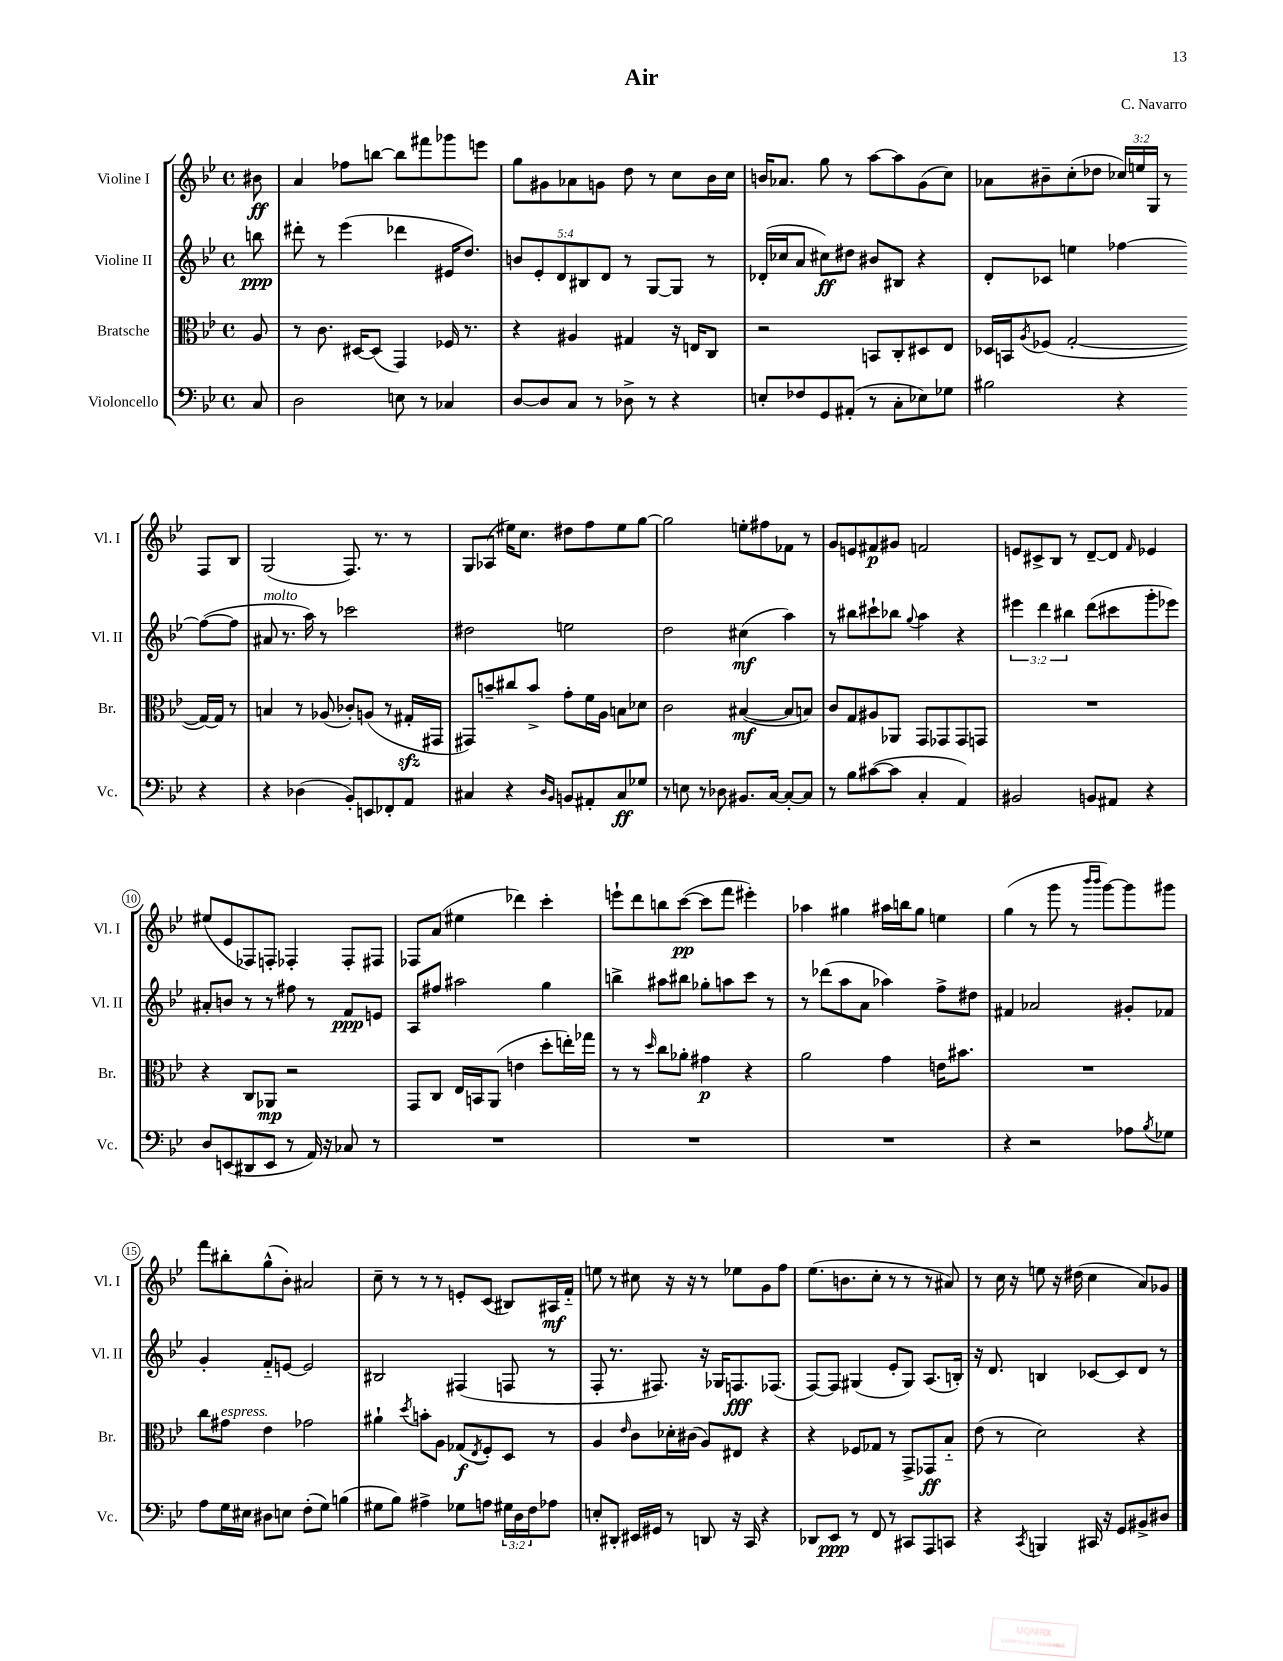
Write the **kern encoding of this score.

**kern	**kern	**kern	**kern
*staff4	*staff3	*staff2	*staff1
*clefF4	*clefC3	*clefG2	*clefG2
*k[b-e-]	*k[b-e-]	*k[b-e-]	*k[b-e-]
*M4/4	*M4/4	*M4/4	*M4/4
*met(c)	*met(c)	*met(c)	*met(c)
8C	8A	8bb	8b#
=	=	=	=
2D	8r	8ddd#'	4a
.	8.c	8r	.
.	.	(4eee-	8ff-
.	[16D#	.	.
.	(8D#]	.	[8bb
8E	4GG)	4ddd-	8bb]
8r	.	.	8fff#
4C-	16F-	16e#	8ggg-
.	8.r	8.dd)	.
.	.	.	8eee
=	=	=	=
[8D	4r	10b	8gg
.	.	10e-'	.
8D]	.	.	8g#
.	.	10d	.
8C	4A#	.	8a-
.	.	10B#	.
8r	.	.	8g
.	.	10d	.
8D-^	4G#	8r	8dd
8r	.	[8G	8r
4r	16r	8G]	8cc
.	16E	.	.
.	8C	8r	16b-
.	.	.	16cc
=	=	=	=
8E'	2r	(16d-'	16b
.	.	16cc-	8.a-
8F-	.	8a	.
8GG	.	8cc#)	8gg
(8AA#'	.	8dd#	8r
8r	8BB	8b#	[8aa
8C'	8C'	8B#	8aa]
8E-)	8D#	4r	(8g
8G-	8E-	.	8cc)
=	=	=	=
2B#	16D-	8d'	8a-
.	16BB	.	.
.	8qA	.	.
.	(8F-	8c-	8b#~
.	[2G'	4ee	(8cc'
.	.	.	8dd-
4r	.	[4ff-	24cc-)
.	.	.	24ee
.	.	.	24G
.	.	.	8r
4r	16G_)	(8ff-_	8F
.	16G]	.	.
.	8r	8ff-]	8B-
=	=	=	=
4r	4B	8a#	(2G
.	.	8.r	.
(4D-	8r	.	.
.	.	16aa)	.
.	(8A-	8r	.
8BB-')	8c-')	2ccc-	8.F)
8EE	(8A	.	.
.	.	.	8.r
8FF-'	8r	.	.
8AA	16G#'	.	8r
.	16GG#	.	.
=	=	=	=
4C#	8GG#)	2dd#	8G
.	8b~	.	(8A-
4r	8cc#	.	16ee#)
.	.	.	8.cc
.	8b^	.	.
16qqD	.	.	.
16qqBB-	.	.	.
8BB	8g'	2ee	8dd#
8AA#'	16f	.	8ff
.	16A	.	.
8C#	8B	.	8ee#
8G-	8d-	.	[8gg
=	=	=	=
8r	2c	2dd	2gg]
8E	.	.	.
8r	.	.	.
8D-	.	.	.
8.BB#	([4B#	(4cc#	8ee'
.	.	.	8ff#
[16C	.	.	.
8C'_	8B#]	4aa)	8f-
8C]	8B)	.	8r
=	=	=	=
8r	8c	8r	8g
8B-	8G	8bb#	8e
([8c#	8A#	8ccc#`	8f#
8c#]	8AA-	8bb-	8g#
.	.	8qqgg	.
4C'	8GG	4aa	2f
.	8GG-	.	.
4AA)	8GG-	4r	.
.	8GG	.	.
=	=	=	=
2BB#	1r	6eee#	8e
.	.	.	8c#^
.	.	6ddd	.
.	.	.	8B-
.	.	6bb#	.
.	.	.	8r
8BB	.	(8ddd	[8d~
8AA#	.	8ccc#	8d]
.	.	.	16qqf
4r	.	8ggg'	4e-
.	.	8eee-)	.
=	=	=	=
8D	4r	8a#'	(8ee#
(8EE	.	8b	8e-
8DD#	8C	8r	8F-)
8EE	8AA-	8r	8F'
8r	2r	8ff#	4F-'
16AA)	.	8r	.
16r	.	.	.
8C-	.	8f	8F-'
8r	.	8e	8F#
=	=	=	=
1r	8GG	8A	8F-
.	8C	8ff#	(8a
.	16E-	2aa#	4ee#
.	16BB	.	.
.	(8AA	.	.
.	4e	.	4ddd-)
.	8dd'	4gg	4ccc'
.	16ee')	.	.
.	16gg-	.	.
=	=	=	=
1r	8r	4bb^	8eee`
.	8r	.	8ddd
.	16qqdd	.	.
.	8cc	8aa#	8bb
.	8a-'	8bb#	([8ccc
.	4g#	8gg-'	8ccc]
.	.	8aa	8fff
.	4r	8ccc	4eee#')
.	.	8r	.
=	=	=	=
1r	2a	8r	4aa-
.	.	(8ddd-	.
.	.	8aa	4gg#
.	.	8a	.
.	4g	4aa-)	16aa#
.	.	.	16bb
.	.	.	8gg#
.	16e	8ff^	4ee
.	8.b#	.	.
.	.	8dd#	.
=	=	=	=
4r	1r	4f#	(4gg
2r	.	2a-	8r
.	.	.	8ggg
.	.	.	8r
.	.	.	16qqbbb-
.	.	.	16qqbbb-
.	.	.	[8ggg)
8A-	.	8g#'	8ggg]
8qB-	.	.	.
8G-	.	8f-	8ggg#
=	=	=	=
8A	8cc	4g'	8fff
16G	8g#	.	8bb#'
16E#	.	.	.
8D#	4e-	8f'~	(8gg^^
8E	.	[8e	8b-')
(8F'	2g-	2e]	2a#
8G)	.	.	.
(4B	.	.	.
=	=	=	=
8G#	4a#`	2B#	8cc~
8B-)	.	.	8r
.	8qdd	.	.
4A#^	8b'	.	8r
.	8A	.	8r
8G-	(8G-	(4F#	8e'
.	8qE-	.	.
8A	8F')	.	(8c
24G#	8D	8F	8B#)
24D	.	.	.
24F	.	.	.
8A-	8r	8r	16A#
.	.	.	16f'~
=	=	=	=
8E'	4A	8F'	8ee
8DD#'	.	8.r	8r
.	16qqe-	.	.
16EE#	8c	.	8cc#
16GG#	.	8.F#)	.
8r	16d-'	.	16r
.	(16c#	.	16r
8DD	8A)	16r	8r
.	.	16G-	.
16r	8E#	8.F	8ee-
16CC	.	.	.
4r	4r	.	8g
.	.	(8.F-	.
.	.	.	8ff
=	=	=	=
8DD-	4r	[8F)	(8.ee-
8EE-	.	8F]	.
.	.	.	8.b
8r	8F-	(4G#	.
8FF	8G-	.	8cc'
8r	8r	8e-'	8r
8CC#	8GG^	8G#)	8r
8AAA	8GG-	(8.A	8r
8CC	8B-'~	.	8a#)
.	.	16B')	.
=	=	=	=
4r	(8e-	16r	8r
.	.	8.d	.
.	8r	.	16cc
.	.	.	16r
8qCC	.	.	.
4BBB	2d)	4B	8ee
.	.	.	16r
.	.	.	(16dd#
16CC#	.	[8c-	4cc
16r	.	.	.
8GG	.	8c-]	.
8BB#^	4r	8d	8a)
8D#	.	8r	8g-
==	==	==	==
*-	*-	*-	*-
